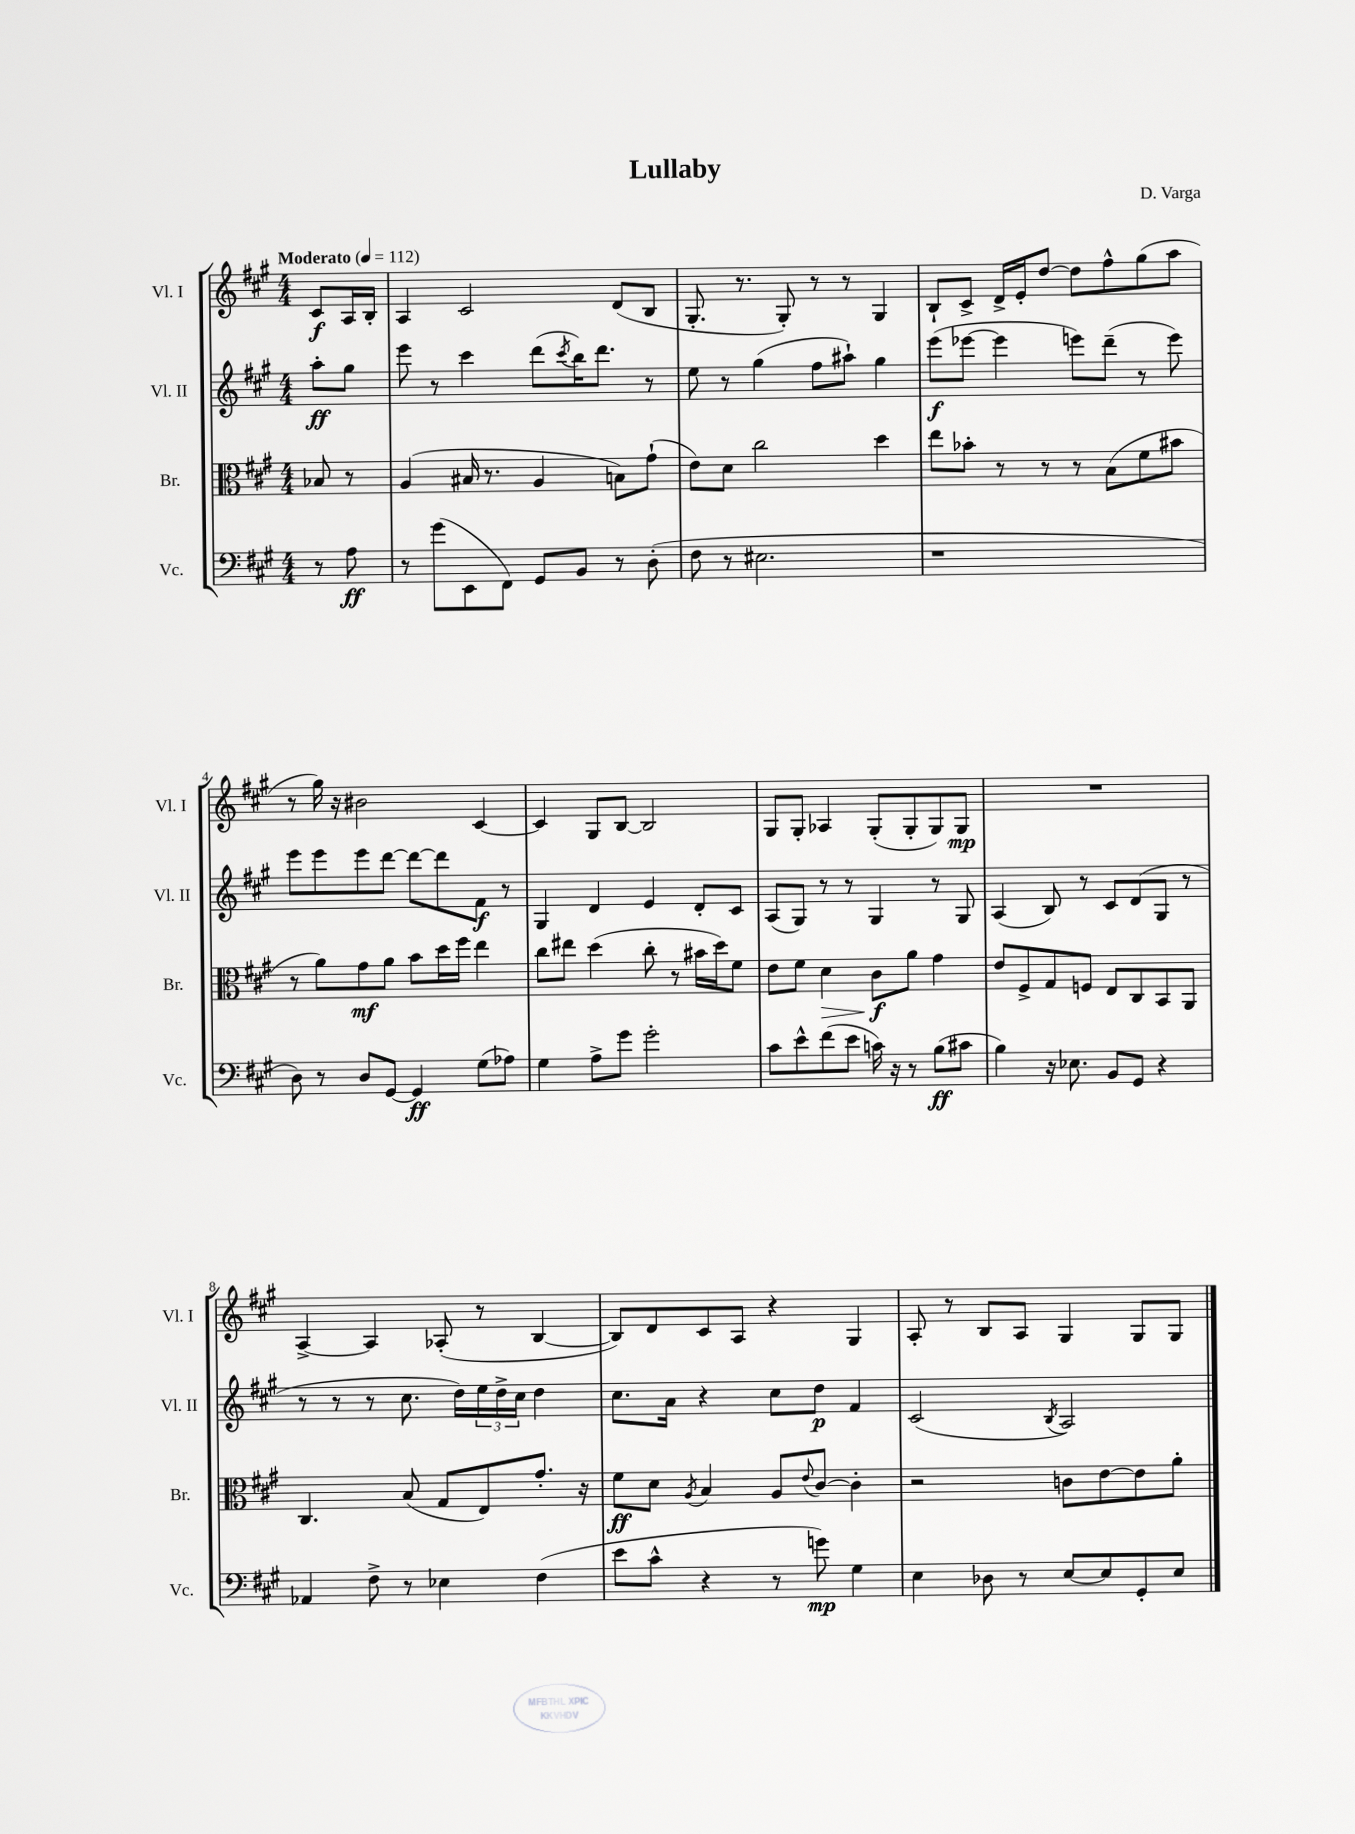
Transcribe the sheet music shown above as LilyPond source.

\header { title = "Lullaby" composer = "D. Varga" }
<<
\new StaffGroup <<
\new Staff = "s0" \with { instrumentName = "Vl. I" shortInstrumentName = "Vl. I" } {
    \clef treble \key a \major \numericTimeSignature \time 4/4 \partial 4 \tempo "Moderato" 4 = 112
    cis'8\f a16 b16-. |
    a4 cis'2 d'8( b8 |
    gis8.-. r8. gis8-.) r8 r8 gis4 |
    b8-! cis'8-> d'16-> e'16-. d''8~ d''8 fis''8-^ gis''8( a''8 |
    r8 gis''16) r16 bis'2 cis'4~ |
    cis'4 gis8 b8~ b2 |
    gis8 gis8-. aes4 gis8-.( gis8-. gis8) gis8\mp |
    R1 |
    a4~-> a4 aes8-.( r8 b4~ |
    b8) d'8 cis'8 a8 r4 gis4 |
    a8-. r8 b8 a8 gis4 gis8 gis8 \bar "|." |
}
\new Staff = "s1" \with { instrumentName = "Vl. II" shortInstrumentName = "Vl. II" } {
    \clef treble \key a \major \numericTimeSignature \time 4/4 \partial 4
    a''8-.\ff gis''8 |
    e'''8 r8 cis'''4 d'''8( \acciaccatura { cis'''8 } b''16) d'''8. r8 |
    e''8 r8 gis''4( fis''8 ais''8-!) gis''4 |
    e'''8\f( ees'''8~ ees'''4 e'''8) d'''8--( r8 e'''8) |
    e'''8 e'''8 e'''8 d'''8~ d'''8~ d'''8 fis'8\f r8 |
    gis4 d'4 e'4 d'8-. cis'8 |
    a8( gis8) r8 r8 gis4 r8 gis8 |
    a4( b8) r8 cis'8 d'8( gis8 r8 |
    r8 r8 r8 cis''8. d''16) \tuplet 3/2 { e''16 d''16-> cis''16 } d''4 |
    cis''8. a'16 r4 cis''8 d''8\p fis'4 |
    cis'2( \acciaccatura { b8 } a2) \bar "|." |
}
\new Staff = "s2" \with { instrumentName = "Br." shortInstrumentName = "Br." } {
    \clef alto \key a \major \numericTimeSignature \time 4/4 \partial 4
    bes8 r8 |
    a4( bis16 r8. a4 b8) gis'8-!( |
    e'8) d'8 cis''2 d''4 |
    e''8 bes'8-. r8 r8 r8 b8( fis'8 bis'8 |
    r8 a'8) gis'8\mf a'8 b'8 d''16 fis''16 e''4 |
    cis''8 eis''8 d''4( cis''8-. r8 bis'16 d''16) fis'8 |
    e'8 fis'8 d'4\> cis'8\f\! a'8 gis'4 |
    e'8 fis8-> gis8 f8 e8 cis8 b,8 a,8 |
    cis4. b8( gis8 e8) gis'8.-. r16 |
    fis'8\ff d'8 \acciaccatura { a8 } b4 a8 \appoggiatura { e'8 } cis'8~ cis'4-. |
    r2 c'8 e'8~ e'8 a'8-. \bar "|." |
}
\new Staff = "s3" \with { instrumentName = "Vc." shortInstrumentName = "Vc." } {
    \clef bass \key a \major \numericTimeSignature \time 4/4 \partial 4
    r8 a8\ff |
    r8 gis'8( e,8 fis,8) gis,8 b,8 r8 d8-.( |
    fis8 r8 eis2. |
    r1 |
    d8) r8 d8 gis,8~ gis,4\ff gis8( aes8) |
    gis4 a8-> gis'8 gis'2-. |
    cis'8 e'8-^ fis'8( e'8 c'16) r16 r8 b8\ff( cis'8 |
    b4) r16 ees8. b,8 gis,8 r4 |
    aes,4 fis8-> r8 ees4 fis4( |
    e'8 cis'8-^ r4 r8 g'8\mp) gis4 |
    e4 des8 r8 e8~ e8 gis,8-. e8 \bar "|." |
}
>>
>>
